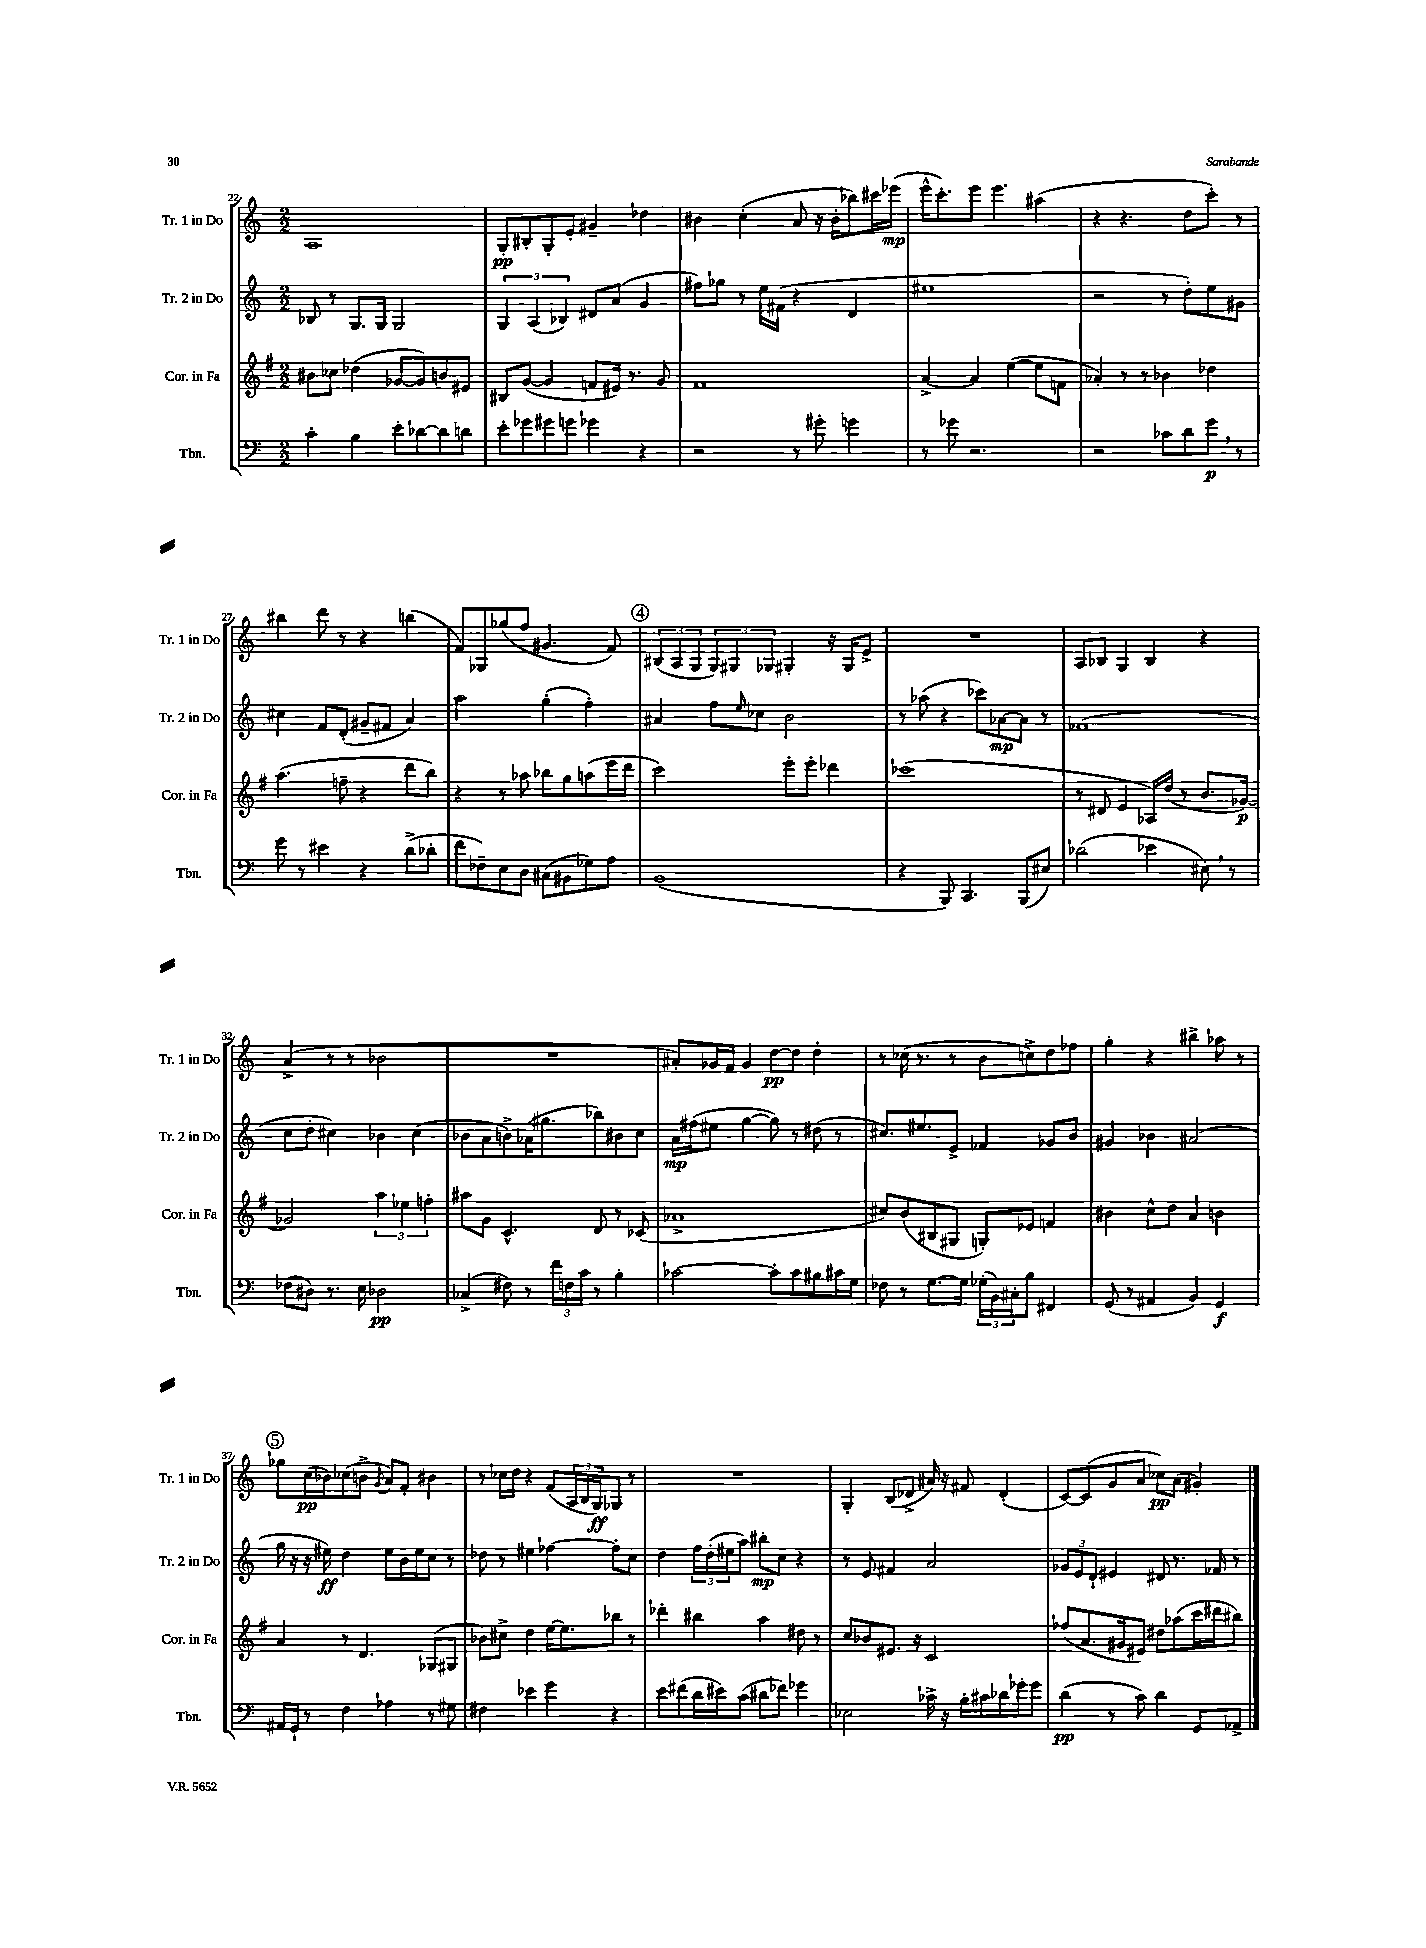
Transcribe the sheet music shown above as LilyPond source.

<<
\new StaffGroup <<
\new Staff = "s0" \with { instrumentName = "Tr. 1 in Do" shortInstrumentName = "Tr. 1 in Do" } {
    \clef treble \key c \major \numericTimeSignature \time 2/2
    a1 |
    g8-.\pp bis8-. g8-. e'8-. gis'4-- des''4 |
    bis'4 c''4-.( a'8 r16 bis'16-. bes''8) cis'''16 ees'''16\mp( |
    e'''16-^ c'''8.-.) e'''8 e'''4. ais''4( |
    r4 r4. d''8 c'''8-.) r8 |
    bis''4 d'''8 r8 r4 b''4( |
    f'8) ges8 ges''8( f''8 gis'4. f'8) |
    \mark \markup { \circle "4" } \tuplet 3/2 { bis8( a8 g8 } \tuplet 3/2 { g8) gis8 ges8 } gis4-. r16 gis16 e'8-> |
    R1 |
    a8 bes8 g4 bes4 r4 |
    a'4->( r8 r8 bes'2 |
    R1 |
    ais'8-.) ges'16 f'16 ges'4 d''8~\pp d''8 d''4-. |
    r8 ces''16( r8. r8 b'8 c''8->) d''8 fes''8 |
    g''4-. r4 bis''4-> aes''8 r8 |
    \mark \markup { \circle "5" } ges''8 c''16\pp( bes'16) ces''8( b'8-> \acciaccatura { g'8 } a'8) f'8-. bis'4 |
    r8 ces''16 d''16 r4 f'8( \tuplet 3/2 { a16 b16 g16\ff) } ges8 r8 |
    R1 |
    g4-. b8( des'8-> ais'16) r16 fis'8 des'4-.( |
    c'8~) c'8( g'8 a'8 ces''8\pp) a'8( gis'4-.) \bar "|." |
}
\new Staff = "s1" \with { instrumentName = "Tr. 2 in Do" shortInstrumentName = "Tr. 2 in Do" } {
    \clef treble \key c \major \numericTimeSignature \time 2/2
    bes8 r8 g8. g16 g2 |
    \tuplet 3/2 { g4 a4( bes4) } dis'8 a'8( g'4 |
    fis''8) ges''8 r8 e''16 fis'16( r4 d'4 |
    eis''1 |
    r2 r8 d''8-.) e''8 gis'8 |
    cis''4 f'8 d'8-.( gis'8-- fis'8 a'4) |
    a''2 g''4-.( f''4-.) |
    \mark \markup { \circle "4" } ais'4 f''8 \grace { e''16 } ces''8 b'2 |
    r8 aes''8( r4 ces'''8) aes'8~\mp aes'8 r8 |
    fes'1( |
    c''8 d''8-. cis''4) bes'4 cis''4( |
    bes'8 a'8 b'8->) aes'16( gis''8. bes''8) bis'8 c''8 |
    a'16\mp fis''16( eis''8 g''4~ g''8) r8 dis''8( r8 |
    cis''8.) eis''8. e'8-> fes'4 ges'8 b'8 |
    gis'4 bes'4 ais'2( |
    \mark \markup { \circle "5" } g''16 r16 r16 eis''16\ff) d''4 eis''8 b'16 eis''16 c''8 r8 |
    des''8 r8 eis''4 fes''4~ fes''8-. c''8 |
    d''4 \tuplet 3/2 { f''16 d''16-.( eis''16 } a''8) bis''8-.\mp c''8 r4 |
    r8 e'8 fis'4 a'2 |
    \tuplet 3/2 { ges'8 e'8 d'8-! } eis'4 dis'8 r8. fes'16 r8 \bar "|." |
}
\new Staff = "s2" \with { instrumentName = "Cor. in Fa" shortInstrumentName = "Cor. in Fa" } {
    \clef treble \key g \major \numericTimeSignature \time 2/2
    bis'8 ces''8 des''4( ges'8~ ges'8) b'8 eis'8 |
    bis8 g'8~( g'4 f'8 eis'16) r8. g'8 |
    fis'1 |
    a'4~-> a'4 e''4~( e''8 f'8 |
    aes'4-.) r8 r8 bes'4 des''4 |
    a''4.( f''8-- r4 d'''8 b''8) |
    r4 r8 aes''8 bes''8 g''8 a''8( e'''16 d'''16 |
    \mark \markup { \circle "4" } c'''2) e'''8-. e'''8-. des'''4 |
    ces'''1( |
    r8 dis'8 e'4 aes16) d''16( r8 b'8. ges'16~\p) |
    ges'2 \tuplet 3/2 { a''4 ees''4 f''4-. } |
    ais''8 g'8 c'4.-^ d'8 r8 ces'8( |
    aes'1-> |
    cis''8) b'8( bis8 gis8 g8-.) ees'8 f'4 |
    bis'4 c''8-^ d''8 a'4 b'4 |
    \mark \markup { \circle "5" } a'4 r8 d'4. ges8( gis8 |
    bes'8) cis''8-> d''4 e''16~ e''8. bes''8 r8 |
    des'''4-. bis''4 a''4 dis''8 r8 |
    c''8 bes'8 eis'8. r16 c'2 |
    fes''8( a'8. gis'16 eis'8) dis''8 aes''8( c'''16 dis'''16 bis''8) \bar "|." |
}
\new Staff = "s3" \with { instrumentName = "Tbn." shortInstrumentName = "Tbn." } {
    \clef bass \key c \major \numericTimeSignature \time 2/2
    c'4-. b4 e'8-. des'8~ des'8 d'8 |
    e'8-. ges'8 gis'8 g'8 ges'4 r4 |
    r2 r8 gis'8-. g'4 |
    r8 ges'8 r2. |
    r2 ces'8 d'8 g'8\p \breathe r8 |
    g'8 r8 eis'4 r4 d'8->( des'8-. |
    f'8 fes8--) e8 d8 cis8( bis,8 ges8) a8 |
    \mark \markup { \circle "4" } b,1( |
    r4 b,,8) c,4. b,,8( eis8) |
    des'2( ees'4 eis8) \breathe r8 |
    fes8( dis8) r8. e16 des2\pp |
    ces4->( fis8) r8 \tuplet 3/2 { f'16 f16 c'16 } r8 b4-. |
    ces'2~ ces'8-. ces'8 bis8 cis'16 g16 |
    fes8 r8 g8.~ g16 \tuplet 3/2 { ges16-.( b,16) cis16-. } b8 fis,4 |
    g,8( r8 ais,4 b,4) g,4\f |
    \mark \markup { \circle "5" } ais,16 g,16-! r8 f4 aes4 r8 gis8 |
    fis4 ees'4 g'4 r4 |
    e'8 fis'8( d'16 eis'16) c'8( dis'8 fes'8) ges'4 |
    ees2 ces'16-> r16 b16-. cis'16 des'16 ges'16-. ges'8 |
    d'4\pp( r8 c'8) d'4 g,8 aes,8-> \bar "|." |
}
>>
>>
\layout { \context { \Score currentBarNumber = #22 } }
